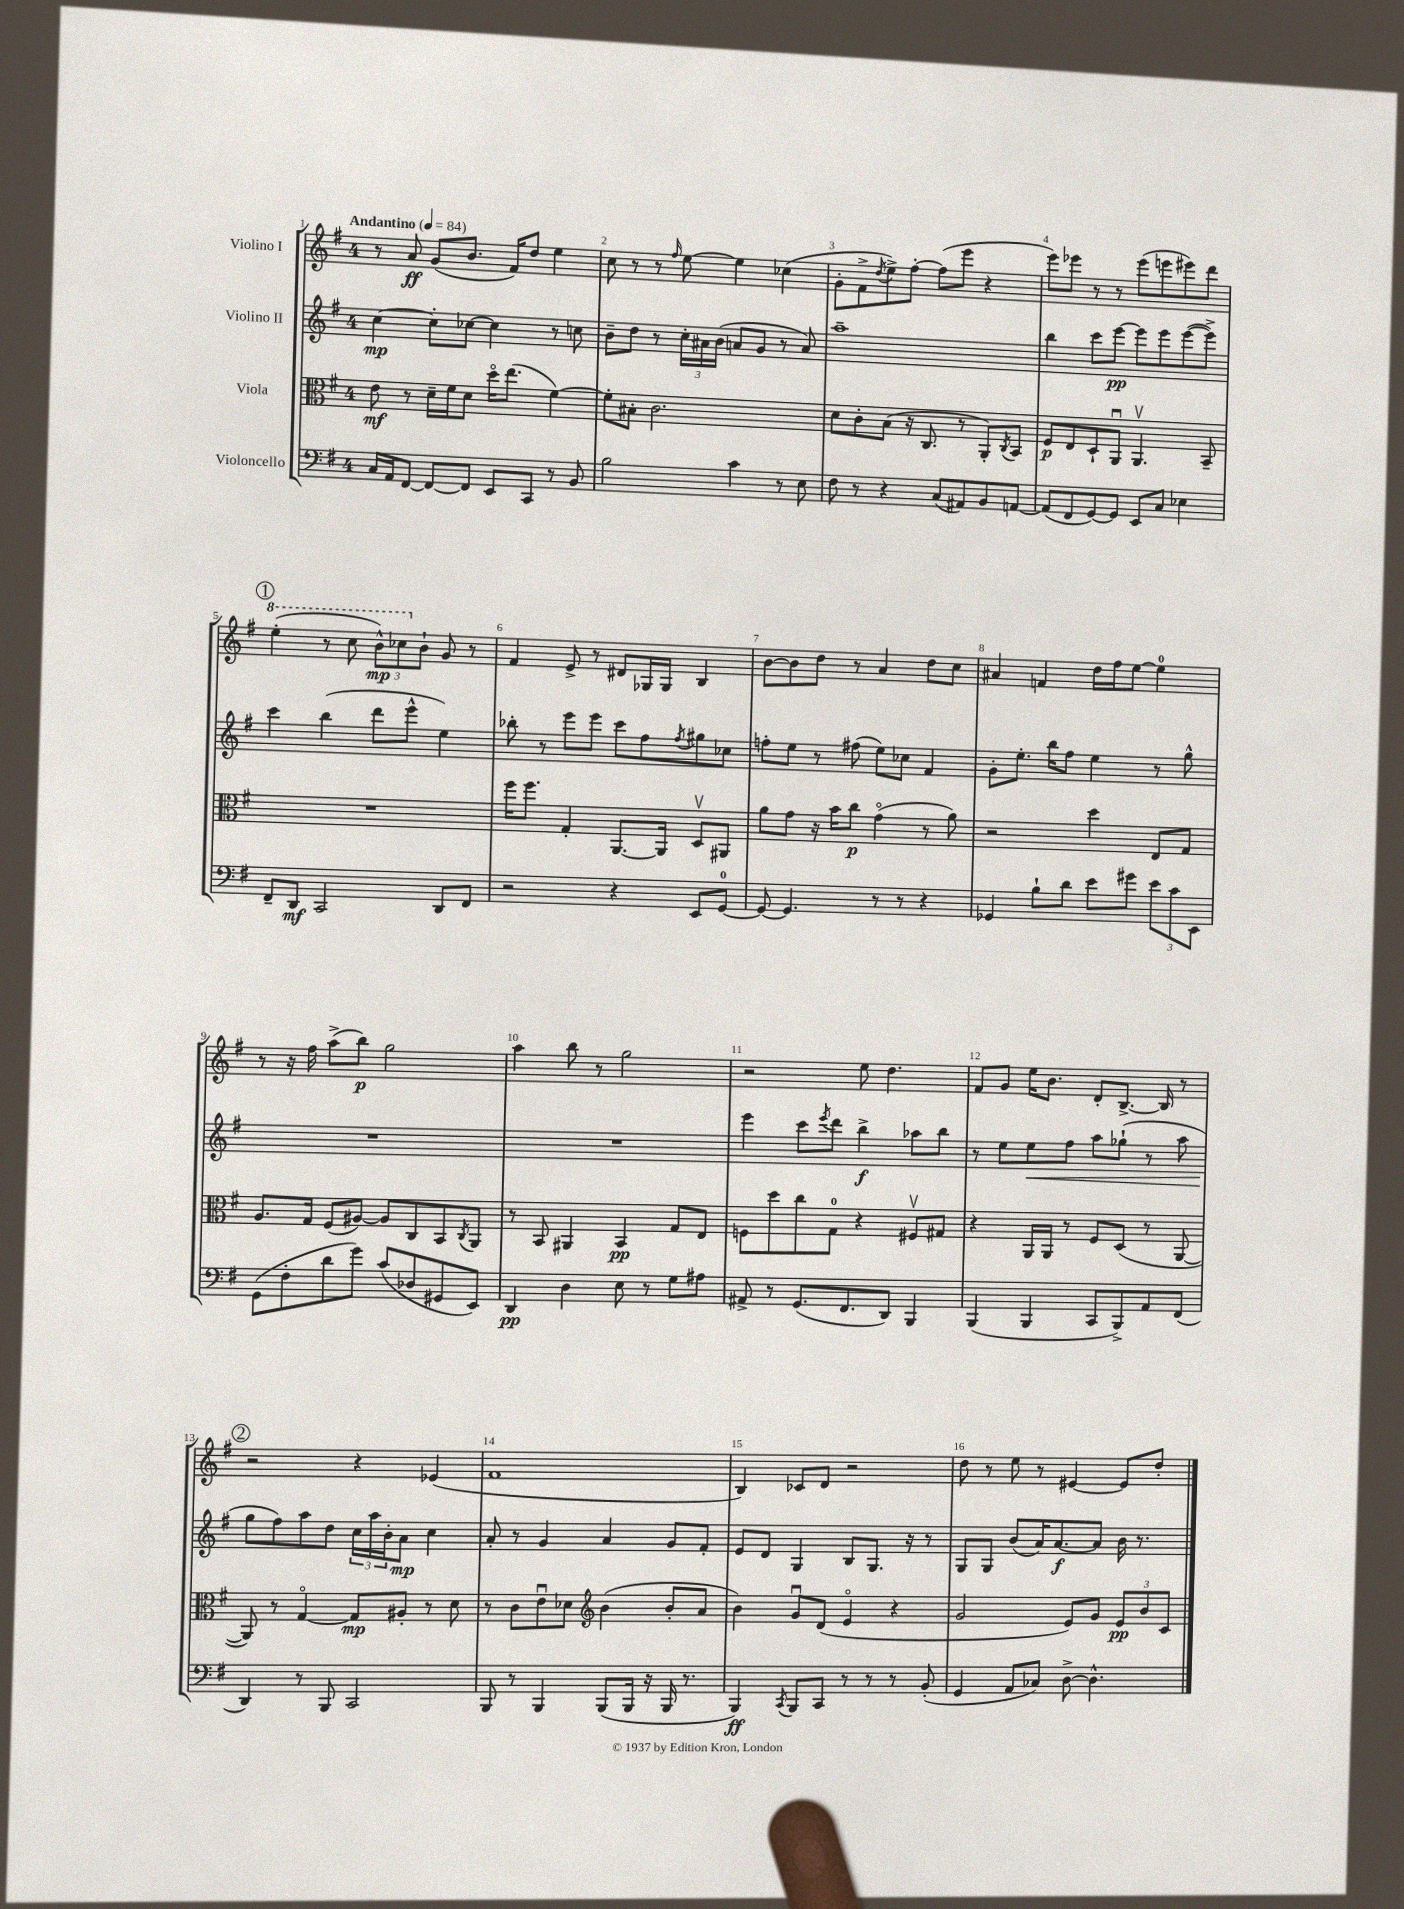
<<
\new StaffGroup <<
\new Staff = "s0" \with { instrumentName = "Violino I" } {
    \clef treble \key g \major \once \override Staff.TimeSignature.style = #'single-digit \time 4/4 \tempo "Andantino" 4 = 84
    r8 a'8\ff g'8( b'8. fis'16) d''8 e''4 |
    c''8 r8 r8 \grace { fis''16 } e''8~ e''4 ces''4( |
    g'8-. fis'8-> \acciaccatura { d''8 } e''8->) fis''8~-. fis''8( e'''8 r4 |
    e'''8) ees'''8 r8 r8 ees'''8( e'''8 eis'''8) d'''8 |
    \mark \markup { \circle "1" } \ottava #1 e'''4-.( r8 c'''8 \tuplet 3/2 { b''8-^\mp) ces'''8 \ottava #0 b'8-! } g'8 r8 |
    fis'4 e'8-> r8 dis'8 ges16 ges16 b4 |
    b'8~ b'8 d''8 r8 a'4 d''8 c''8 |
    ais'4 f'4 d''16 fis''16 e''8~ e''4-0 |
    r8 r16 fis''16 a''8->( b''8\p) g''2 |
    a''4 b''8 r8 g''2 |
    r2 e''8 d''4. |
    fis'8 g'8 e''16 b'8. d'8-. b8.~-> b16 r8 |
    \mark \markup { \circle "2" } r2 r4 ees'4( |
    fis'1 |
    b4) ces'8 d'8 r2 |
    d''8 r8 e''8 r8 eis'4~ eis'8 d''8-. \bar "|." |
}
\new Staff = "s1" \with { instrumentName = "Violino II" } {
    \clef treble \key g \major \once \override Staff.TimeSignature.style = #'single-digit \time 4/4
    c''4~\mp c''8-. ces''8~ ces''4 r8 c''8 |
    b'8-- d''8 r8 \tuplet 3/2 { c''16-. ais'16 b'16( } a'8 g'8 r8 a'8) |
    a''1-- |
    b''4 c'''8 e'''8~\pp e'''8 e'''8 e'''8~( e'''8->) |
    \mark \markup { \circle "1" } c'''4 b''4( d'''8 e'''8-^ e''4) |
    bes''8-. r8 e'''8 e'''8 c'''8 fis''8 \acciaccatura { fis''8 } gis''8 ces''8 |
    f''8-. e''8 r8 fis''8( e''8) ces''8 fis'4 |
    g'8-. e''8.-. b''16 fis''8 e''4 r8 g''8-^ |
    R1 |
    R1 |
    e'''4 c'''8 \acciaccatura { e'''8 } d'''8 b''4->\f aes''8 b''8 |
    r8 e''8 e''8\< fis''8 a''8 ges''8-!( r8 a''8 |
    \mark \markup { \circle "2" } g''8\! fis''8) a''8 d''8 \tuplet 3/2 { c''16 a''16 b'16-. } a'8\mp c''4 |
    a'8-. r8 g'4 a'4 g'8 fis'8-. |
    e'8 d'8 g4 b8 g8. r16 r8 |
    g8 g8 b'8( a'16) a'8.~\f a'8 b'16 r8. \bar "|." |
}
\new Staff = "s2" \with { instrumentName = "Viola" } {
    \clef alto \key g \major \once \override Staff.TimeSignature.style = #'single-digit \time 4/4
    e'8\mf r8 d'16-- fis'16 d'8 d''16\flageolet e''8.( fis'4~) |
    fis'8-. bis8-. c'2. |
    d'8 c'8-. b8( r16 c8. r8 a,8-.) \acciaccatura { c8 } b,8 |
    fis8\p e8 d8-! a,8\downbow a,4.\upbow b,8-- |
    \mark \markup { \circle "1" } R1 |
    fis''16 fis''8. g4-. a,8.~ a,16 d8\upbow ais,8 |
    a'8 g'8 r16 b'16 c''8\p g'4\flageolet( r8 a'8) |
    r2 d''4 e8 g8 |
    a8. g16 fis8( ais8~) ais8 c8 b,8 \acciaccatura { c8 } a,8 |
    r8 b,8 ais,4 b,4\pp g8 e8 |
    f8 d''8 c''8 g8-0 r4 fis8\upbow gis8 |
    r4 a,16 a,16 r8 fis8 d8( r8 a,8~ |
    \mark \markup { \circle "2" } a,8) r8 g4~\flageolet g8\mp ais8-. r8 d'8 |
    r8 c'8 e'8\downbow des'8 \clef treble b'4( b'8-. a'8 |
    b'4) g'8\downbow d'8( e'4\flageolet r4 |
    g'2 e'8) g'8 \tuplet 3/2 { e'8\pp b'8 c'8 } \bar "|." |
}
\new Staff = "s3" \with { instrumentName = "Violoncello" } {
    \clef bass \key g \major \once \override Staff.TimeSignature.style = #'single-digit \time 4/4
    c16 a,16 fis,8~ fis,8~ fis,8 e,8 c,8 r8 b,8 |
    b2 c'4 r8 e8 |
    fis8 r8 r4 c8( ais,8) b,8 a,8~ |
    a,8( fis,8 g,8~) g,8 e,8 c8 ees4 |
    \mark \markup { \circle "1" } fis,8-- d,8\mf c,2 d,8 fis,8 |
    r2 r4 e,8 g,8-0~ |
    g,8~ g,4. r8 r8 r4 |
    ges,4 b8-! d'8 e'8 gis'8 \tuplet 3/2 { e'8 c'8 e,8 } |
    g,8( fis8-. d'8 g'8) c'8( des8 gis,8 e,8) |
    d,4\pp d4 e8 r8 g8 ais8 |
    ais,8-> r8 g,8.( fis,8. d,8) b,,4 |
    b,,4( b,,4 c,8 b,,8->) a,8 fis,8( |
    \mark \markup { \circle "2" } d,4) r8 b,,8 c,2 |
    b,,8 r8 b,,4 b,,8( b,,16 r16 b,,16 r8. |
    b,,4\ff) \acciaccatura { c,8 } b,,8 c,8 r8 r8 r8 b,8-.( |
    g,4 a,8 ces8) d8~-> d4.-^ \bar "|." |
}
>>
>>
\layout { \context { \Score \override BarNumber.break-visibility = ##(#f #t #t) barNumberVisibility = #all-bar-numbers-visible } }
